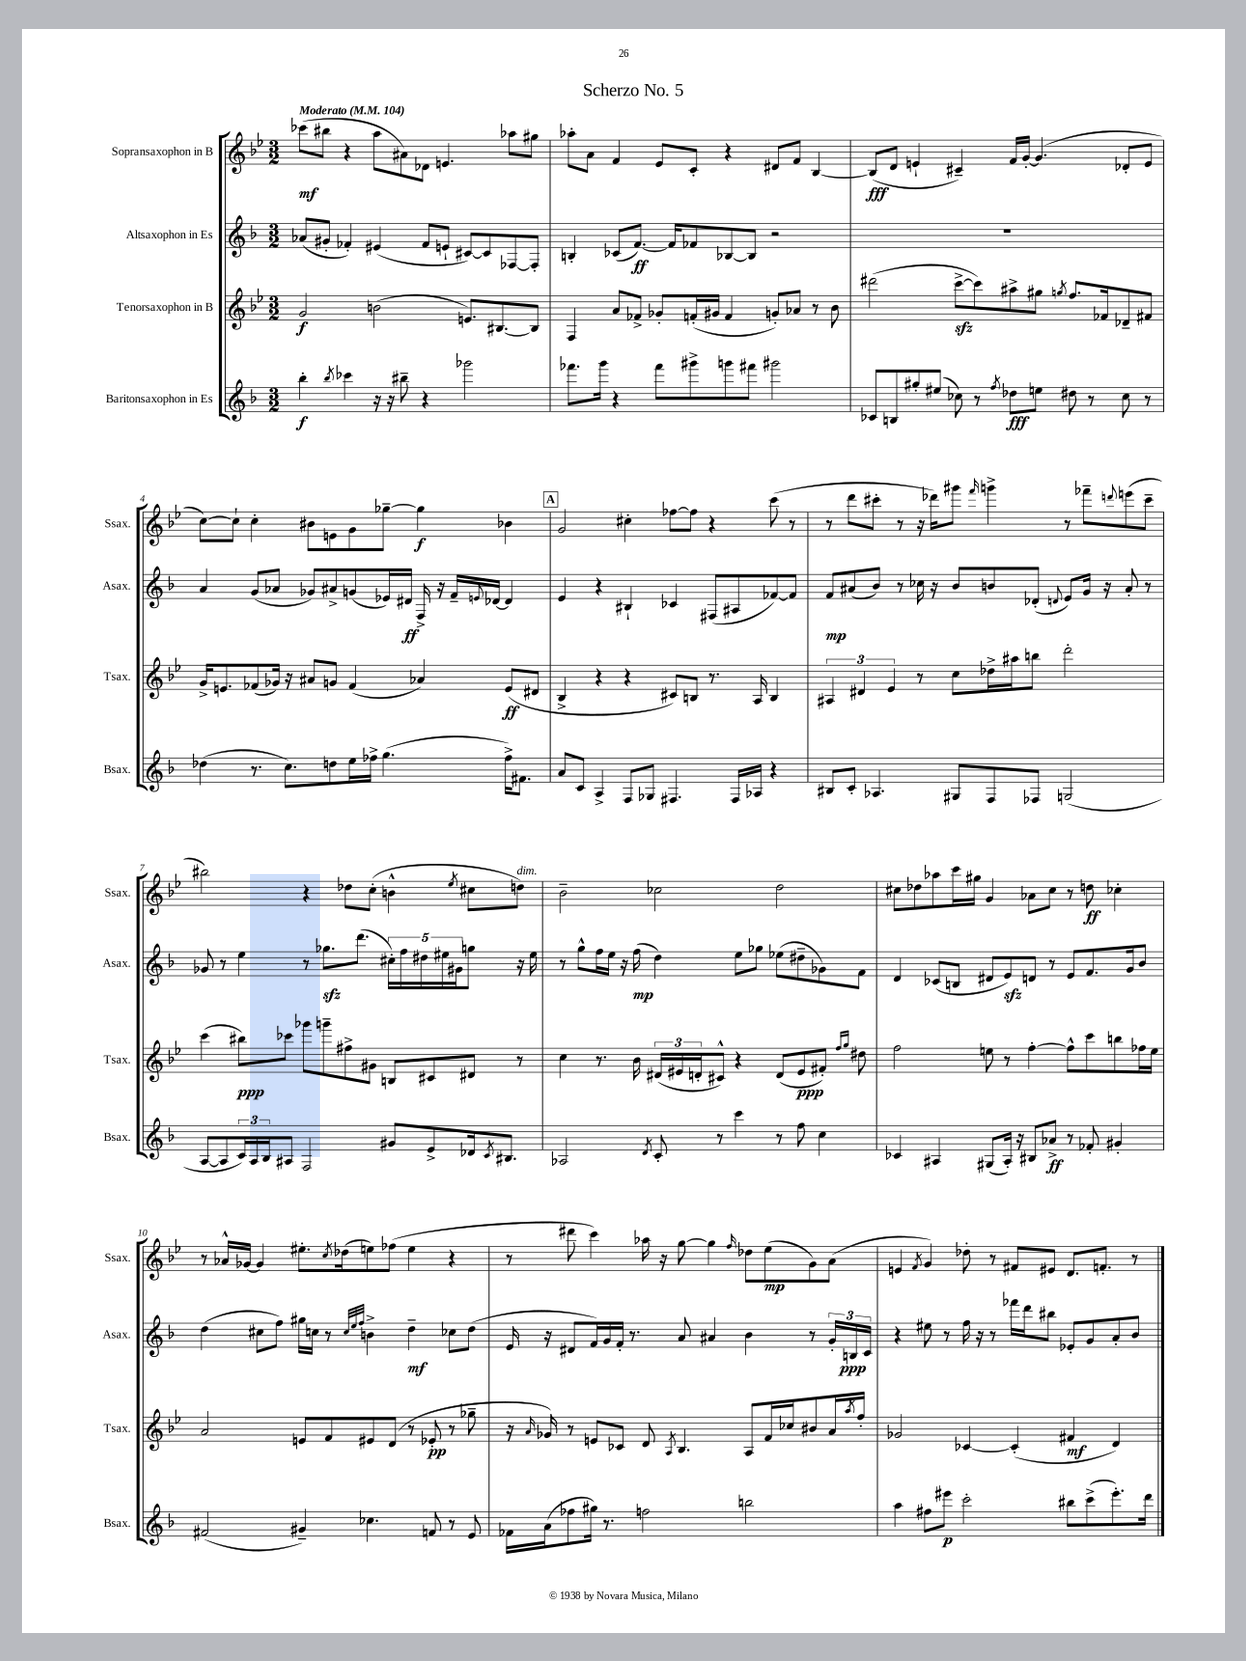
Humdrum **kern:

**kern	**kern	**kern	**kern
*staff4	*staff3	*staff2	*staff1
*clefG2	*clefG2	*clefG2	*clefG2
*k[b-]	*k[b-e-]	*k[b-]	*k[b-e-]
*M3/2	*M3/2	*M3/2	*M3/2
*MM104	*MM104	*MM104	*MM104
4bb-'	2g	(8a-	(8ccc-
.	.	8g#'	8bb#
8qbb-	.	.	.
4ccc-	.	4f-')	4r
16r	(2b	(4e#	8aa
16r	.	.	.
8bb#~	.	.	8a#)
4r	.	8f-	8d-
.	.	8e`	4.e
2ggg-	8.e)	[8c#)	.
.	.	8c#]	.
.	[8.B#	.	.
.	.	[8F-	8aa-
.	8B#]	8F-']	8gg#
=	=	=	=
8.fff-	4F	4B'	8aa-'
.	.	.	8a
16ggg	.	.	.
4r	8a	(8c-	4f
.	8f-^	[8.f)	.
8fff-	8g-'	.	8e-
.	.	16f]	.
8ggg#^	(16f'	8f-	8c'
.	16g#	.	.
8ggg	4f	[8B-	4r
8fff#	.	8B-]	.
2ggg#	8g')	2r	8d#
.	8a-	.	8f
.	8r	.	[4B-
.	8b-	.	.
=	=	=	=
8c-	(2ddd#	1.r	(8B-]
8B	.	.	8d
8gg#'	.	.	4e`
(8ee#	.	.	.
8cc-)	[8ccc^	.	4c#~)
8r	8ccc])	.	.
8qff	.	.	.
8dd-	8aa#^	.	16f
.	.	.	[16g'
8ee	8gg#	.	(4.g]
.	8qgg	.	.
8dd#	8.ff	.	.
8r	.	.	.
.	16f-	.	.
8cc-	8d-~	.	8d-'
8r	8f#	.	8e
=	=	=	=
(4dd-	16g^	4a	[8cc)
.	8.e	.	.
.	.	.	8cc`]
8.r	(8f-	(8g	4cc'
.	16g-)	8a-	.
8.cc)	16r	.	.
.	8a#	8g-)	8b#
8dd	8g	8a#^	8e
16ee	(4f-	(8g	8g
16ff-^	.	.	.
(4.gg	.	16e-)	[8gg-~
.	.	16d#	.
.	4a-)	16F^	4gg-]
.	.	16r	.
.	.	16f~	.
.	.	8qqe	.
.	.	[16d-	.
16ff-^)	(8e	4d-]	4b-
8.f#	.	.	.
.	8d#	.	.
=	=	=	=
8a	4B-^	4e	2g
8c	.	.	.
4A^	4r	4r	.
8F	4r	4B#`	4cc#'
8G-	.	.	.
4.F#	8c#)	4c-	[8ff-
.	8B	.	8ff-]
.	8.r	(8F#	4r
16F#	.	8A#	.
16A-	16A	.	.
4r	4B	[8f-)	(8ccc
.	.	8f-]	8r
=	=	=	=
8B#	6A#	8f	8r
8c'	.	(8a#	8ddd
.	6d#	.	.
4.A-	.	8b-)	8ccc#'
.	6e-	.	.
.	.	8r	8r
.	8r	16cc-	16r
.	.	16r	16ddd-)
8G#	8cc	8b-	8ggg#
.	.	.	16qqfff
8F	16dd-^	8b	4ggg^
.	16aa#	.	.
8F-	8bb	(8d-'	.
.	.	8qqd	.
(2G	2ddd'	8e)	8r
.	.	16g	8fff-~
.	.	16r	.
.	.	.	8qqddd
.	.	8a#'	(8eee
.	.	8r	8ccc#~
=	=	=	=
[8A	(4ccc	8g-	2bb#)
8A]	.	8r	.
24c)	8bb#)	4ee	.
24A	.	.	.
24B-	.	.	.
8A#	8ccc-	.	.
2F	8ggg-	8r	4r
.	8ggg~	8.gg-	.
.	8ff#^	.	8dd-
.	.	(8.ddd	.
.	8g#	.	(8cc'
8g#	8B	20cc#')	4b^^
.	.	20ff	.
.	.	20dd#	.
8e^	8c#	.	.
.	.	20ee#	.
.	.	20g#	.
.	.	.	8qee-
16d-	8d#	8gg	8cc#
8qc	.	.	.
8.B#	.	.	.
.	8r	16r	8dd)
.	.	16ee#	.
=	=	=	=
2A-	4cc	8r	2b-~
.	.	8gg^^	.
.	8.r	16ff	.
.	.	16ee	.
.	.	16r	.
.	16b-	(16ff	.
8qd	.	.	.
8c'	(24d#	4dd)	2cc-
.	24e#	.	.
.	24d'	.	.
8r	8c#^^)	.	.
4ccc	4r	8ee	.
.	.	8gg-	.
8r	(8d	(8ee-	2dd
8ff	8e#	8dd#~	.
4cc	8f#')	8g-)	.
.	16qqff	.	.
.	16qqgg	.	.
.	8dd#	8f	.
=	=	=	=
4c-	2ff	4d	8cc#
.	.	.	8dd-
4A#	.	(8c-	8aa-
.	.	8B	16ccc
.	.	.	16gg#
(8G#	8ee	8d#	4g
16A#')	8r	8e)	.
16r	.	.	.
8B#	[4ff'	8d	8a-
8a-^	.	8r	8cc#
8r	8ff^^]	8e	8r
8f-'	8ccc	8.f	8dd
4g#'	8bb	.	4cc-'
.	.	16g	.
.	16ff-	8b-	.
.	16ee	.	.
=	=	=	=
(2f#	2a	(4dd	8r
.	.	.	16a-^^
.	.	.	[16g-
.	.	8cc#	4g-]
.	.	8ff)	.
4g#~)	8e	16gg#	8.ee#'
.	.	16cc	.
.	8f	8r	.
.	.	.	8qcc
.	.	.	(16dd-
.	.	32qqcc	.
.	.	32qqee	.
.	.	32qqff	.
4.cc-	8e#	4b^	8ee)
.	(8d	.	(8ff-
.	8r	4dd~	4ee
8f	8e-'	.	.
8r	8r	8cc-	4r
8e	8gg-~	(8dd	.
=	=	=	=
16f-	16r	16e	8r
.	16qqa	.	.
(16a	16g-)	16r	.
8ff-	8r	8d#	8ddd#
16gg#)	8e	16f)	4ccc)
8.r	.	16g	.
.	8c-	16f'	.
.	.	8.r	.
2ff	8d	.	16aa-
.	.	.	16r
.	8qA	.	.
.	4.B-	8a	[8gg
.	.	4a#	4gg]
.	.	.	16qqff
2bb	8A	4b-	8dd-
.	16f	.	(8ee-
.	16cc-	.	.
.	8b#	8r	8g)
.	16a	24g'	(8a
.	.	24B	.
.	8qaa	.	.
.	16ff'	.	.
.	.	24c	.
=	=	=	=
4aa	2g-	4r	4e
.	.	.	8qf
8ff#	.	8ee#	4g)
8eee#	.	8r	.
2ccc'	[4c-	16ff	8dd-'
.	.	16r	.
.	.	8r	8r
.	(4c-']	16fff-	8f#
.	.	16ddd	.
.	.	8bb#	8e#
8bb#	4f#	8e-'	8.d
(8ccc^	.	8g	.
.	.	.	8.f'
8.eee#')	4d)	8a'	.
.	.	8b-	8r
16ddd	.	.	.
==	==	==	==
*-	*-	*-	*-
